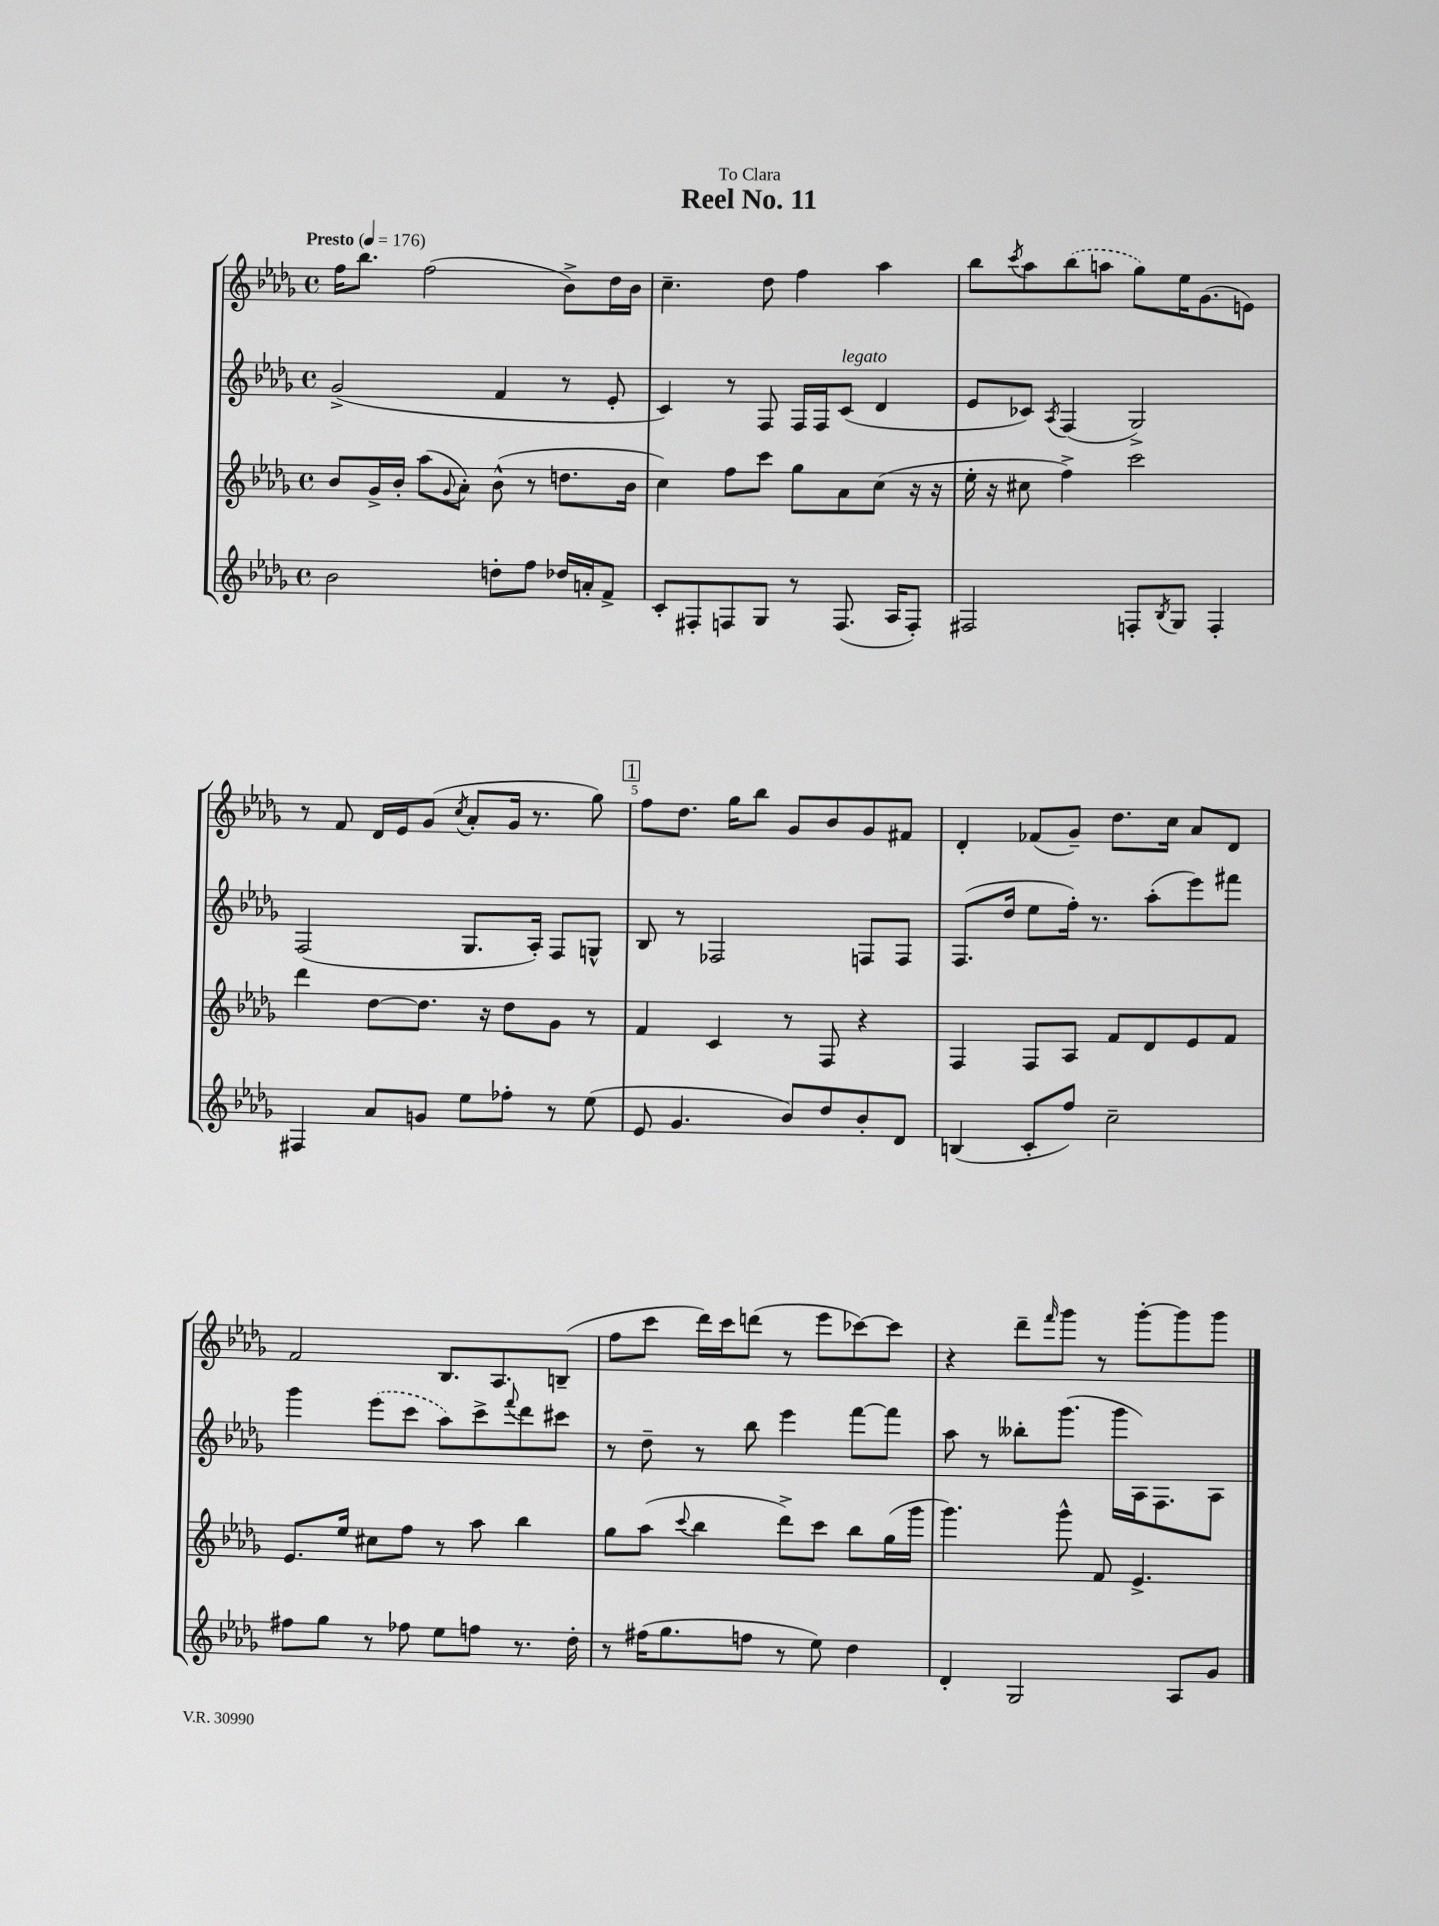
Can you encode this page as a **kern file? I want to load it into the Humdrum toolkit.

**kern	**kern	**kern	**kern
*part4	*part3	*part2	*part1
*staff4	*staff3	*staff2	*staff1
*clefG2	*clefG2	*clefG2	*clefG2
*k[b-e-a-d-g-]	*k[b-e-a-d-g-]	*k[b-e-a-d-g-]	*k[b-e-a-d-g-]
*M4/4	*M4/4	*M4/4	*M4/4
*met(c)	*met(c)	*met(c)	*met(c)
*MM176	*MM176	*MM176	*MM176
=1	=1	=1	=1
!	!	!	!LO:TX:a:B:t=Presto
2b-\	8b-/L	(2g-^/	16ff\KL
.	.	.	8.bb-\J
.	16g-^/L	.	.
.	16b-'/JJ	.	.
.	(8aa-\L	.	(2ff\
.	8qqg-/	.	.
.	8a-'\J)	.	.
8ddn'\L	(8b-^^\	4f/	.
8ff\J	8r	.	.
16dd-X/LL	8.ddn\L	8r	8b-^\L)
16an'/J	.	.	.
8f^/J	.	8e-'/	16dd-\L
.	16b-\Jk	.	16b-\JJ
=2	=2	=2	=2
8c'/L	4cc\)	4c/)	4.cc~\
8F#X'/	.	.	.
8Fn/	8ff\L	8r	.
8G-/J	8ccc\J	8F/	8dd-\
8r	8gg-\L	16F/LL	4ff\
.	.	16F/J	.
!	!	!LO:TX:a:i:t=legato	!
(8.F/	8a-\	(8c/J	.
.	(8cc\J	4d-/	4aa-\
16A-/KL	.	.	.
8F'/J)	16r	.	.
.	16r	.	.
=3	=3	=3	=3
2F#X/	16ee-'\	8e-/L	8bb-\L
.	16r	.	.
.	.	.	8qccc/
.	8cc#X\	8c-X/J)	8aa-\
.	.	8qA-/	.
.	4ff^\)	(4F/	(8bb-\
.	.	.	8aan\J
8Fn'/L	2ccc\	2G-^/)	8gg-\L)
8qB-/	.	.	.
8G-/J	.	.	16ee-\K
.	.	.	(8.g-\
4F'/	.	.	.
.	.	.	8en\J)
!!LO:LB:g=z
=4	=4	=4	=4
4F#X/	4ddd-\	(2F/	8r
.	.	.	8f/
8a-/L	[8dd-\L	.	16d-/LL
.	.	.	16e-/J
8gn/J	8.dd-\J]	.	(8g-/J
.	.	.	8qcc/
8ee-\L	.	8.G-/L	8a-'/L
.	16r	.	.
8ff-X'\J	8dd-\L	.	16g-/Jk
.	.	16A-'/Jk)	8.r
8r	8g-\J	8F/L	.
(8ee-\	8r	8Gn^^/J	8gg-\)
!!LO:REH:place=s1:t=1
=5	=5	=5	=5
8e-/	4f/	8B-/	8ff\L
4.g-/	.	8r	8.dd-\J
.	4c/	2F-X/	.
.	.	.	16gg-\KL
.	.	.	8bb-\J
8b-/L)	8r	.	8g-/L
8dd-/	8F/	.	8b-/
8b-'/	4r	8Fn/L	8g-/
8d-/J	.	8F/J	8f#X/J
=6	=6	=6	=6
(4Bn/	4F/	(8.F/L	4d-'/
.	.	16dd-/Jk	.
8c'/L	8F/L	8ee-\L	(8f-X/L
8ff/J)	8A-/J	16ff'\Jk)	8g-~/J)
.	.	8.r	.
2cc~\	8f/L	.	8.dd-\L
.	8d-/	(8aa-'\L	.
.	.	.	16cc\Jk
.	8e-/	8eee-\)	8a-/L
.	8f/J	8fff#X\J	8d-/J
!!LO:LB:g=z
=7	=7	=7	=7
8ff#X\L	8.e-/L	4ggg-\	2f/
8gg-\J	.	.	.
.	16ee-/Jk	.	.
8r	8cc#X\L	(8eee-\L	.
8ff-X\	8ff\J	8ccc\J	.
8ee-\L	8r	8aa-\L)	8.B-/L
8ffn\J	8aa-\	8ccc^\	.
.	.	.	8.A-/
.	.	8qqfff/	.
8.r	4bb-\	8ddd-\	.
.	.	8ccc#X\J	(8Bn~/J
16dd-'\	.	.	.
=8	=8	=8	=8
8r	8gg-\L	8r	8ff\L
(16ff#X\KL	(8aa-\J	8dd-~\	8ccc\J
8.gg-\	.	.	.
.	8qqccc/	.	.
.	4bb-\	8r	16ddd-\LL)
.	.	.	16ccc\J
8ffn\J	.	8bb-\	(8dddn\J
8r	8ddd-^\L)	4eee-\	8r
8ee-\)	8ccc\J	.	8eee-\L
4dd-\	8bb-\L	[8fff\L	[8ccc-X\)
.	(16gg-\L	8fff\J]	8ccc-\J]
.	16ggg-\JJ	.	.
=9	=9	=9	=9
4d-'/	4.ggg-\)	8aa-\	4r
.	.	8r	.
2G-/	.	8bb--X'\L	8ddd-~\L
.	.	.	16qqfff/
.	8ggg-^^\	(8.ggg-\J	8ggg-\J
.	8f/	.	8r
.	.	16ggg-\LL	.
.	4.e-^/	16A-\J)	[8ggg-'\L
.	.	8.F\	.
8A-/L	.	.	8ggg-\]
8g-/J	.	8A-\J	8ggg-\J
==	==	==	==
*-	*-	*-	*-
